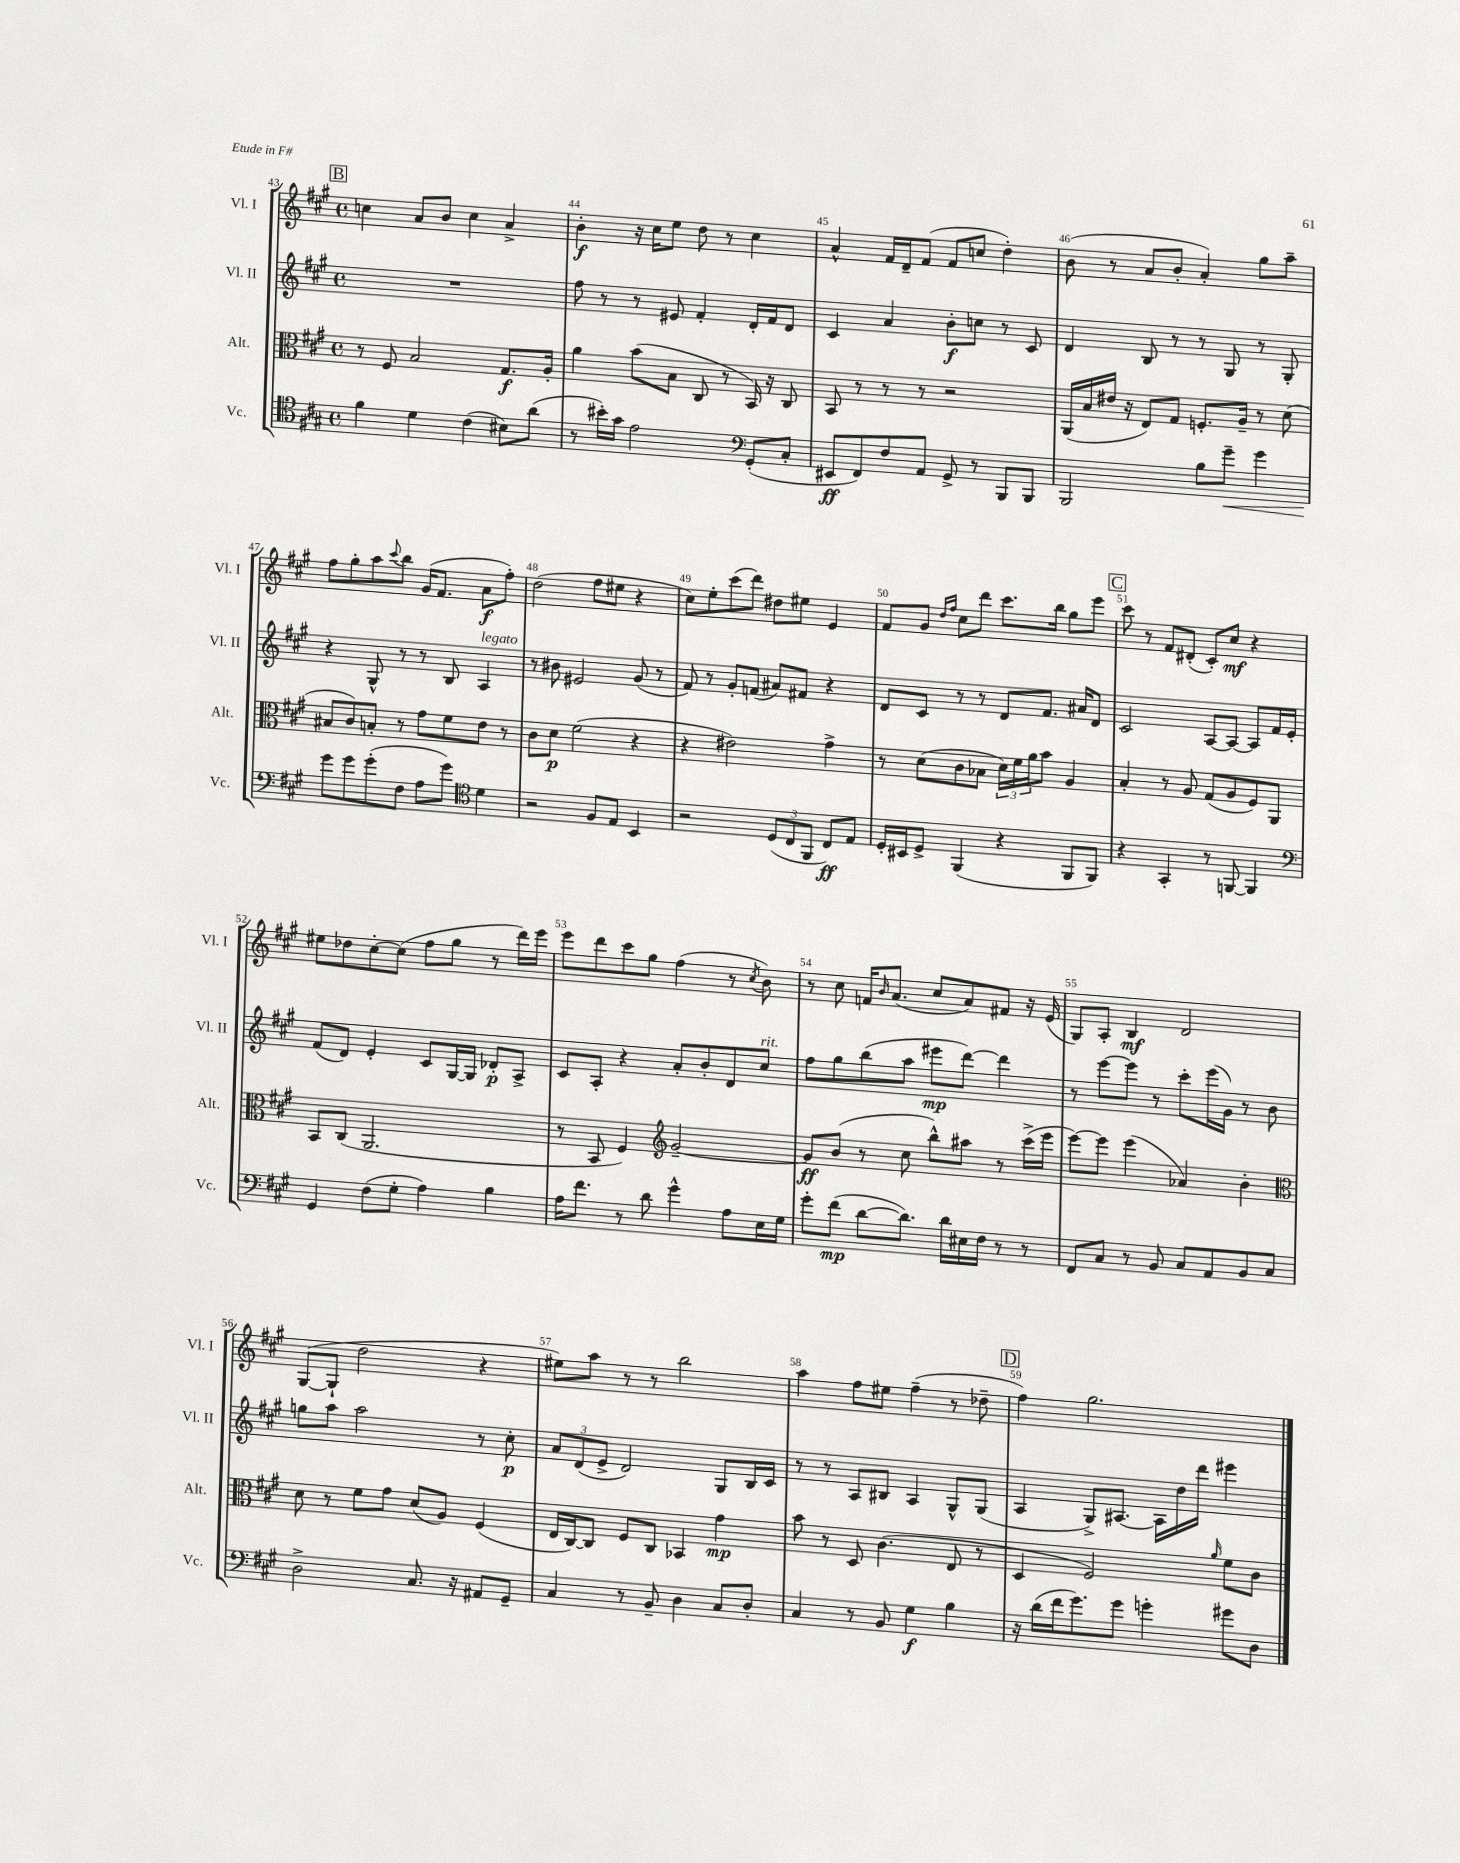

**kern	**kern	**kern	**kern
*staff4	*staff3	*staff2	*staff1
*clefC4	*clefC3	*clefG2	*clefG2
*k[f#c#g#]	*k[f#c#g#]	*k[f#c#g#]	*k[f#c#g#]
*M4/4	*M4/4	*M4/4	*M4/4
*met(c)	*met(c)	*met(c)	*met(c)
4f#\	8r	1r	4cc\
.	8F#/	.	.
4d\	2B/	.	8a/L
.	.	.	8b/J
(4c#\	.	.	4cc\
8B#\L)	8.G#/L	.	4a^/
(8a\J	.	.	.
.	16A'/Jk	.	.
=	=	=	=
8r	4a\	8ff#\	4b'\
16b#'\LL)	.	8r	.
16g#\JJ	.	.	.
2e\	(8b\L	8r	16r
.	.	.	16cc#\LK
.	8B\J	8e#/	8ee\J
.	8C#/	4f#'/	8dd\
.	8r	.	8r
*clefF4	*	*	*
(8GG#'/L	16BB/)	16d'/LL	4cc#\
.	16r	16f#/J	.
8C#'/J	8C#/	8d/J	.
=	=	=	=
8EE#/L	8BB/	4c#/	4a^^/
8FF#/)	8r	.	.
8F#/	8r	4a/	16f#/LL
.	.	.	16d~/J
8AA/J	8r	.	(8f#/J
8GG#^/	2r	8b'\L	8f#/L
8r	.	8cc\J	8cc/J
8BBB/L	.	8r	4dd'\)
8BBB/J	.	8c#/	.
=	=	=	=
2BBB/	(16AA/LL	4d/	(8b\
.	16B/	.	.
.	16e#/JJ	.	8r
.	16r	.	.
.	8E/L)	8B/	8a/L
.	8G#/J	8r	8b'/J
8B\L	8.F'/L	8r	4a'/)
8g#~\J	.	8G#/	.
.	16A~/Jk	.	.
4g#\	8r	8r	8gg#\L
.	(8d\	8G#'/	8aa~\J
=	=	=	=
8g#\L	8B#/L	4r	8ff#\L
8g#\	8c#/)	.	8gg#'\
(8g#'\	8B'/J	8G#^^/	8aa\
.	.	.	8qqccc#/
8F#\J	8r	8r	8bb\J
8A\L	8g#\L	8r	(16g#/LK
.	.	.	8.f#/J
8g#\J)	8f#\	8B/	.
*clefC4	*	*	*
4d\	8e\J	4A/	8a\L
.	8r	.	8ff#'\J)
=	=	=	=
2r	8c#\L	8r	(2dd\
.	8d\J	8b#\	.
.	(2f#\	2e#/	.
8F#/L	.	.	8ff#\L
8E/J	.	.	8ee#\J
4BB/	4r	(8g#/	4r
.	.	8r	.
=	=	=	=
2r	4r	8f#/)	8cc#\L)
.	.	8r	8ee'\
.	2e#\)	8g#'/L	(8ccc#\
.	.	(8f/J	8ddd\J)
(12D/L	.	8a#/L)	8dd#\L
12C#/	.	.	.
.	.	8f#/J	8ee#\J
12FF#/J	.	.	.
8C#/L)	4g#^\	4r	4e/
8E/J	.	.	.
=	=	=	=
16D'/LL	8r	8d/L	8f#/L
16BB#/J	.	.	.
8D^/J	(8d\L	8c#/J	8g#/J
.	.	.	16qqdd/LL
.	.	.	16qqff#/JJ
(4FF#/	8c#\	8r	8cc#\L
.	8B-\J	8r	8ddd\J
4r	24d\LL)	8d/L	8.ccc#\L
.	24f#\	.	.
.	24a\J	.	.
.	8b\J	8.f#/J	.
.	.	.	16bb\Jk
8FF#/L	4A/	.	8gg#\L
.	.	16a#/LK	.
8FF#/J)	.	8d/J	8eee\J
=	=	=	=
4r	4B'/	2c#/	8ccc#\
.	.	.	8r
4GG#'/	8r	.	8f#/L
.	8A/	.	(8d#'/J
8r	(8G#/L	[8A/L	8c#'/L)
[8FF/	8A/	8A/_J	8cc#/J
4FF/]	8F#/)	8A/]L	4r
.	8AA/J	16f#/L	.
.	.	16e'/JJ	.
=	=	=	=
*clefF4	*	*	*
4GG#/	8BB/L	(8f#/L	8ee#\L
.	(8C#/J	8d/J)	8dd-\
(8F#\L	2.AA/	4e'/	[8cc#'\
8G#'\J	.	.	(8cc#\]J
4A\)	.	8c#/L	8ff#\L
.	.	[16G#/L	8gg#\J
.	.	16G#/]JJ	.
4B\	.	8d-'/L	8r
.	.	8A^/J	16ddd\LL)
.	.	.	16eee\JJ
=	=	=	=
16A\LK	8r	8c#/L	8eee\L
8.f#\J	.	.	.
.	8BB/	8A'/J	8ddd\
8r	4F#/)	4r	8ccc#\
8d\	.	.	8gg#\J
*	*clefG2	*	*
4g#^^\	[2g#~/	8a'/L	(4ff#\
.	.	8b'/	.
8A\L	.	8d/	8r
.	.	.	8qcc#/
16E\L	.	8cc#/J	8b\)
16G#\JJ	.	.	.
=	=	=	=
8g#'\L	8g#/]L	8ff#\L	8r
(8f#\J	(8b/J	8gg#\	8cc#\
[8d\L	8r	(8bb\	16f/LK
.	.	.	16qqb/
.	.	.	(8.a/J
8.d\]J)	8cc#\	8aa\J	.
.	8bb^^\L)	8eee#\L	8cc#/L
16d\LL	.	.	.
16E#\	8aa#\J	[8ddd\J)	8a/)
16F#\JJ	.	.	.
8r	8r	4ddd\]	8f#/J
8r	(16ccc#^\LL	.	16r
.	16eee\JJ	.	(16e/
=	=	=	=
8FF#/L	[8eee\L)	8r	8G#/L)
8C#/J	8eee\]J	[8eee\L	8A'/J
8r	(4eee\	8eee\]J	4B/
8BB/	.	8r	.
8C#/L	4a-/)	8ccc#'\L	2d/
8AA/	.	(16eee\L	.
.	.	16g#\JJ)	.
8BB/	4b'\	8r	.
8C#/J	.	8b\	.
=	=	=	=
*	*clefC3	*	*
2D^\	8d\	8gg\L	([8G#/L
.	8r	8aa\J	8G#`/]J
.	8f#\L	2aa\	2dd\
.	8g#\J	.	.
8.C#/	(8d/L	.	.
.	8A/J)	.	.
16r	.	.	.
8AA#/L	(4F#/	8r	4r
8GG#~/J	.	8cc#'\	.
=	=	=	=
4C#/	16E/LL	12a/L	8ee#\L)
.	[16C#/J)	.	.
.	.	(12d/	.
.	8C#/]J	.	8aa\J
.	.	12e^/J	.
8r	8F#/L	2d/)	8r
8BB~/	8C#/J	.	8r
4D\	4BB-/	.	2bb\
8C#/L	4g#\	8G#/L	.
8D'/J	.	16B/L	.
.	.	16c#/JJ	.
=	=	=	=
4C#/	8b\	8r	4aa\
.	8r	8r	.
8r	8D/	8A/L	8ff#\L
8BB/	(4.c#\	8B#/J	8ee#\J
4G#\	.	4A/	(4ff#~\
4B\	8E/	8G#^^/L	8r
.	8r	(8G#/J	8dd-~\
=	=	=	=
16r	4D/	4A/	4ff#\)
(16d\LL	.	.	.
16f#\J	.	.	.
8.g#\)	.	.	.
.	2F#/)	8G#^/L)	2.gg#\
8g#\J	.	[8.A#/J	.
4g'\	.	.	.
.	.	16A#\]LL	.
.	.	16dd\	.
.	.	16ddd\JJ	.
.	16qqa/	.	.
8g#\L	8f#\L	4eee#\	.
8D\J	8c#\J	.	.
==	==	==	==
*-	*-	*-	*-
